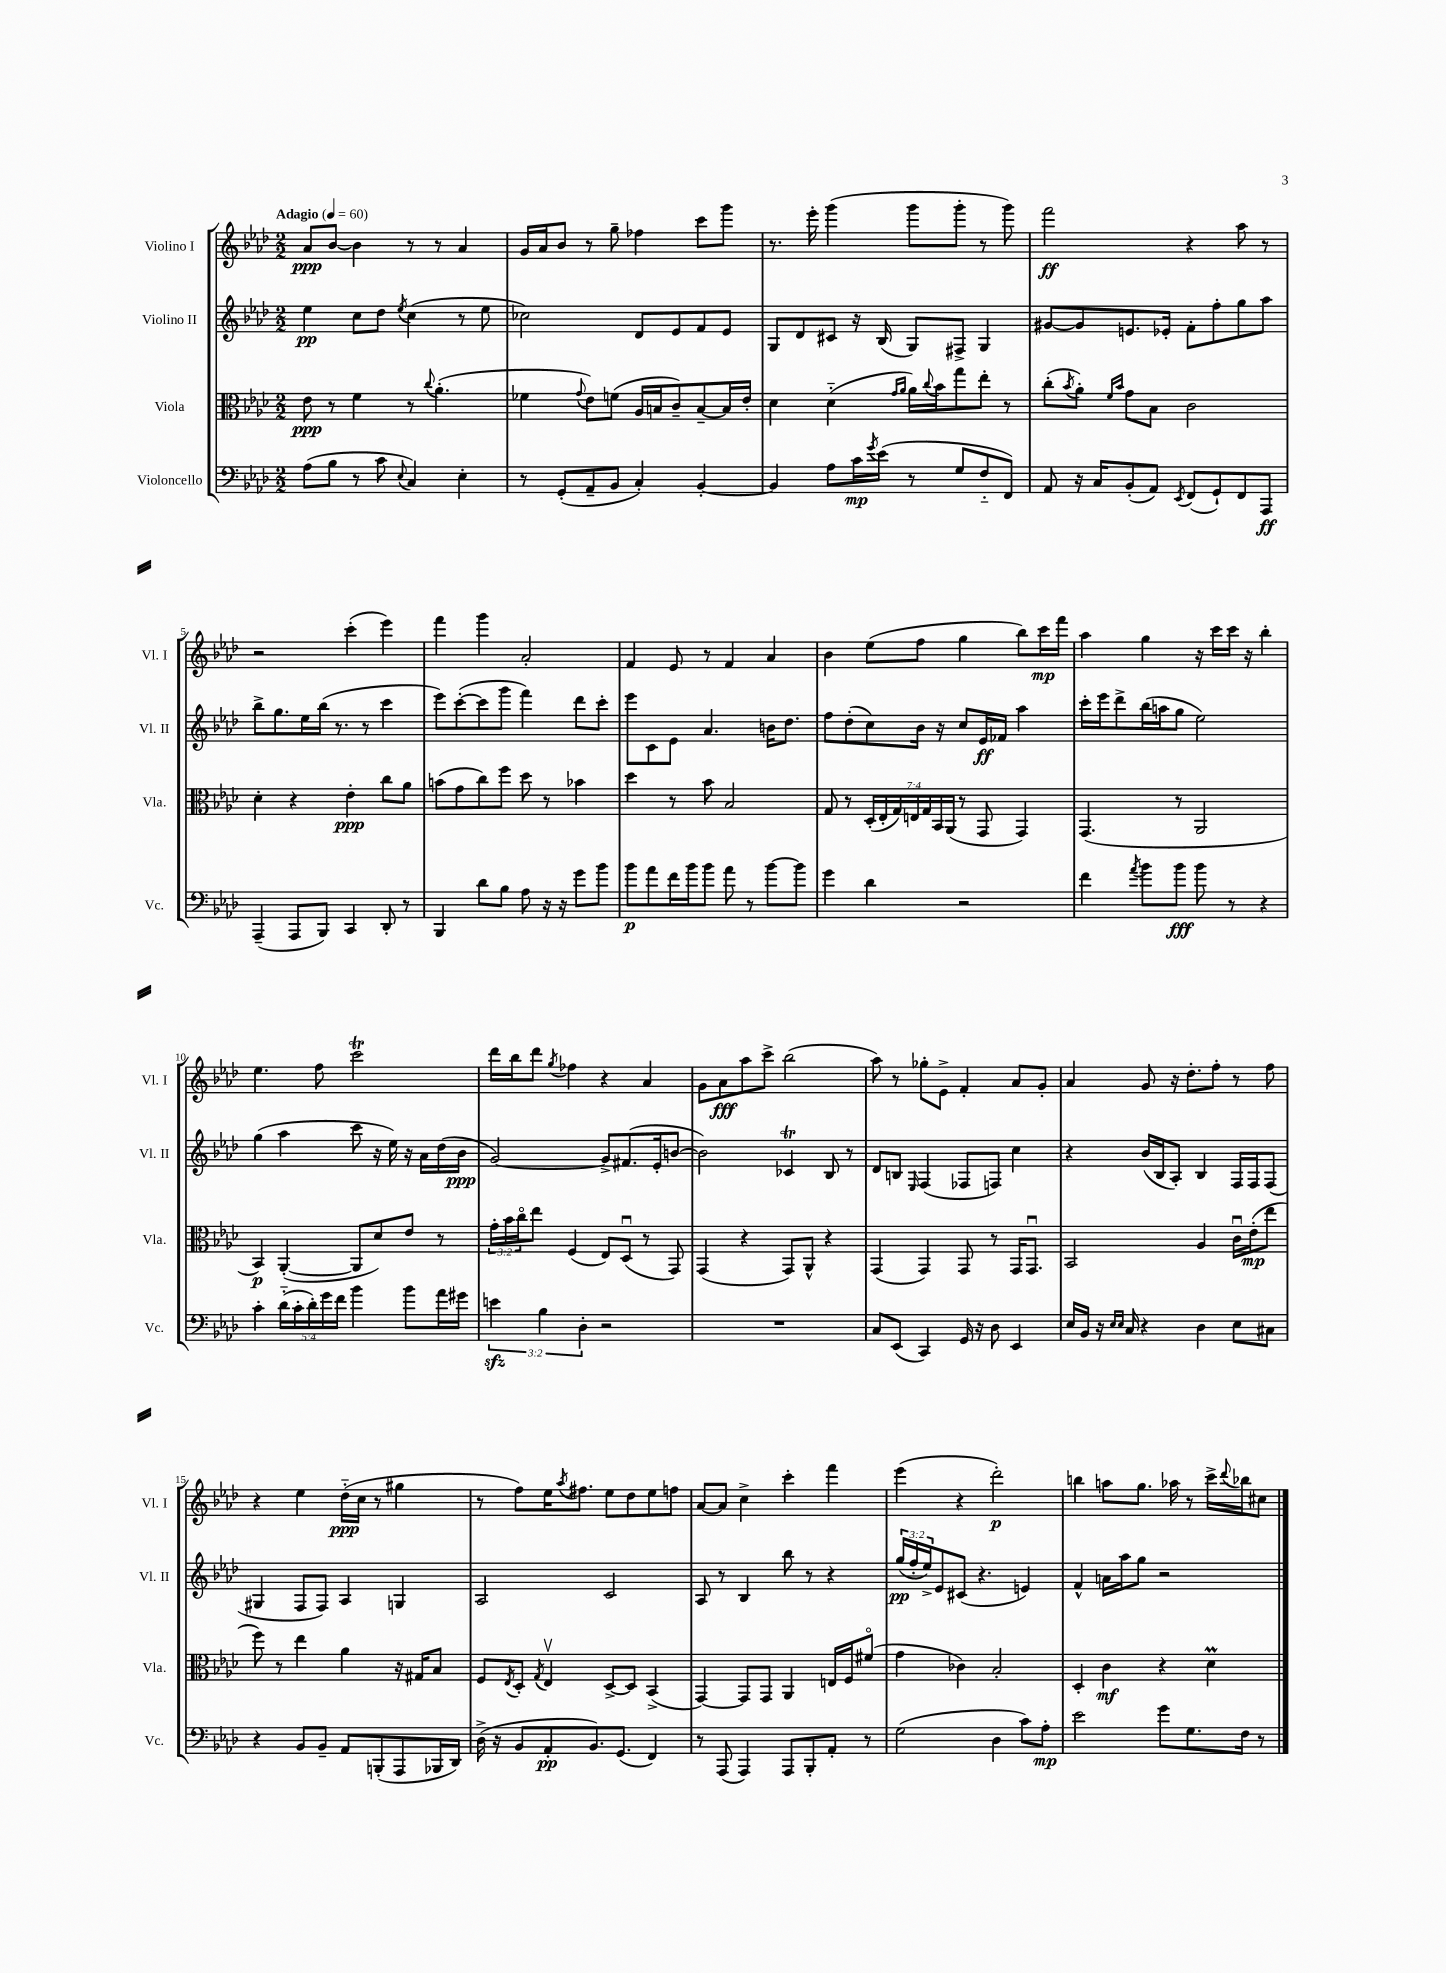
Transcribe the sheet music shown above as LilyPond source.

<<
\new StaffGroup <<
\new Staff = "s0" \with { instrumentName = "Violino I" shortInstrumentName = "Vl. I" } {
    \clef treble \key aes \major \numericTimeSignature \time 2/2 \tempo "Adagio" 4 = 60
    aes'8\ppp bes'8~ bes'4 r8 r8 aes'4 |
    g'16 aes'16 bes'8 r8 g''8-- fes''4 c'''8 g'''8 |
    r8. ees'''16-. g'''4( g'''8 g'''8-. r8 g'''8) |
    f'''2\ff r4 aes''8 r8 |
    r2 c'''4-.( ees'''4) |
    f'''4 g'''4 aes'2-. |
    f'4 ees'8 r8 f'4 aes'4 |
    bes'4 ees''8( f''8 g''4 bes''8) c'''16\mp f'''16 |
    aes''4 g''4 r16 c'''16 c'''16 r16 bes''4-. |
    ees''4. f''8 c'''2\trill |
    des'''16 bes''16 des'''8 \acciaccatura { g''8 } fes''4 r4 aes'4 |
    g'8 aes'8\fff aes''8 c'''8-> bes''2( |
    aes''8) r8 ges''8-. ees'8-> f'4-. aes'8 g'8-. |
    aes'4 g'8 r16 des''8.-. f''8-. r8 f''8 |
    r4 ees''4 des''16-_\ppp( c''16 r8 gis''4 |
    r8 f''8) ees''16 \acciaccatura { aes''8 } fis''8. ees''8 des''8 ees''8 f''8 |
    aes'8~ aes'8 c''4-> c'''4-. f'''4 |
    ees'''4( r4 des'''2-.\p) |
    b''4 a''8 g''8. aes''16 r8 c'''16-> \appoggiatura { des'''8 } bes''16 cis''8 \bar "|." |
}
\new Staff = "s1" \with { instrumentName = "Violino II" shortInstrumentName = "Vl. II" } {
    \clef treble \key aes \major \numericTimeSignature \time 2/2 \override Staff.TupletNumber.text = #tuplet-number::calc-fraction-text
    ees''4\pp c''8 des''8 \acciaccatura { ees''8 } c''4( r8 ees''8 |
    ces''2) des'8 ees'8 f'8 ees'8 |
    g8 des'8 cis'8 r16 bes16( g8) fis8-> g4 |
    gis'8~ gis'8 e'8. ees'16-. f'8-. f''8-. g''8 aes''8 |
    bes''8-> g''8. ees''16 bes''16( r8. r8 c'''4 |
    ees'''8) c'''8~-.( c'''8 g'''8 f'''4) des'''8 c'''8-. |
    ees'''8 c'8 ees'8 aes'4. b'16 des''8. |
    f''8 des''8-.( c''8) bes'16 r16 c''8 ees'16\ff fes'16 aes''4 |
    c'''16-. ees'''16 des'''8-> bes''16( a''16 g''8 ees''2) |
    g''4( aes''4 c'''8 r16 ees''16) r16 aes'16 des''16( bes'16\ppp |
    g'2~) g'8-> fis'8.( ees'16-. b'8~ |
    b'2) ces'4\trill bes8 r8 |
    des'8 b8 \grace { ees16 } f4( fes8 f8) c''4 |
    r4 bes'16( bes16 aes8-.) bes4 f16 f16 f8( |
    gis4 f8 f8) aes4 g4 |
    aes2 c'2 |
    aes8 r8 bes4 bes''8 r8 r4 |
    \tuplet 3/2 { g''16\pp( f''16-. ees''16->) } ees'8 cis'8( r4. e'4) |
    f'4-^ a'16 aes''16 g''8 r2 \bar "|." |
}
\new Staff = "s2" \with { instrumentName = "Viola" shortInstrumentName = "Vla." } {
    \clef alto \key aes \major \numericTimeSignature \time 2/2 \override Staff.TupletNumber.text = #tuplet-number::calc-fraction-text
    ees'8\ppp r8 f'4 r8 \appoggiatura { c''8 } aes'4.-.( |
    fes'4 \appoggiatura { g'8 } ees'8) f'8( aes16 b16 c'8--) b8~-- b16 ees'16-. |
    des'4 des'4-_( \grace { g'16 aes'16 } aes'16) \appoggiatura { c''8 } bes'16 g''8 ees''8-. r8 |
    c''8-.( \acciaccatura { bes'8 } aes'8-.) \grace { f'16 bes'16 } g'8 bes8 c'2 |
    des'4-. r4 ees'4-.\ppp c''8 aes'8 |
    b'8( g'8 c''8) f''8 des''8 r8 bes'4 |
    des''4 r8 bes'8 bes2 |
    g8 r8 \tuplet 7/4 { des16-.( ees16-. g16) e16 g16 bes,16 aes,16( } r8 g,8 g,4) |
    g,4.( r8 aes,2 |
    bes,4\p) aes,4~-.( aes,8 des'8) ees'8 r8 |
    \tuplet 3/2 { g'16-. bes'16 c''16\flageolet } ees''8 f4( ees8) des8\downbow( r8 g,8) |
    g,4( r4 g,8) aes,8-^ r4 |
    g,4( g,4) g,8 r8 g,16 g,8.\downbow |
    bes,2 aes4 c'16\downbow ees'16-.\mp( ees''8 |
    f''8) r8 ees''4 aes'4 r16 gis16 bes8 |
    f8 \acciaccatura { ees8 } des8-. \acciaccatura { g8 } ees4\upbow des8~-> des8 bes,4->( |
    g,4~) g,8 g,8 aes,4 e16 f16 fis'8\flageolet( |
    g'4 ces'4) bes2-. |
    des4-. c'4\mf r4 des'4\prall \bar "|." |
}
\new Staff = "s3" \with { instrumentName = "Violoncello" shortInstrumentName = "Vc." } {
    \clef bass \key aes \major \numericTimeSignature \time 2/2 \override Staff.TupletNumber.text = #tuplet-number::calc-fraction-text
    aes8( bes8 r8 c'8 \appoggiatura { ees8 } c4) ees4-. |
    r8 g,8-.( aes,8-- bes,8 c4-.) bes,4~-. |
    bes,4 aes8 c'16\mp \acciaccatura { g'8 } ees'16( r8 g8 f8-_ f,8) |
    aes,8 r16 c16 bes,8-.( aes,8) \acciaccatura { ees,8 } f,8( g,8-!) f,8 aes,,8\ff |
    aes,,4--( aes,,8 bes,,8) c,4 des,8-. r8 |
    bes,,4 des'8 bes8 aes8 r16 r16 g'8 bes'8 |
    bes'8\p aes'8 f'16 bes'16 bes'8 aes'8 r8 bes'8~ bes'8 |
    g'4 des'4 r2 |
    f'4 \acciaccatura { aes'8 } bes'8 bes'8\fff bes'8 r8 r4 |
    c'4-. \tuplet 5/4 { des'16-_( c'16-. des'16-.) g'16 f'16 } bes'4 bes'8 aes'16 gis'16 |
    \tuplet 3/2 { e'4\sfz bes4 des4-. } r2 |
    R1 |
    c8 ees,8( c,4) g,16 r16 des8 ees,4 |
    ees16 bes,16 r16 \grace { ees16 ees16 } c16 r4 des4 ees8 cis8 |
    r4 bes,8 bes,8-- aes,8 b,,8-.( aes,,8 bes,,16 des,16) |
    des16->( r16 bes,8 aes,8-.\pp bes,8.) g,8.( f,4) |
    r8 aes,,8( aes,,4) aes,,8 bes,,8-. aes,8-. r8 |
    g2( des4 c'8) aes8-.\mp |
    ees'2 g'8 g8. f16 r8 \bar "|." |
}
>>
>>
